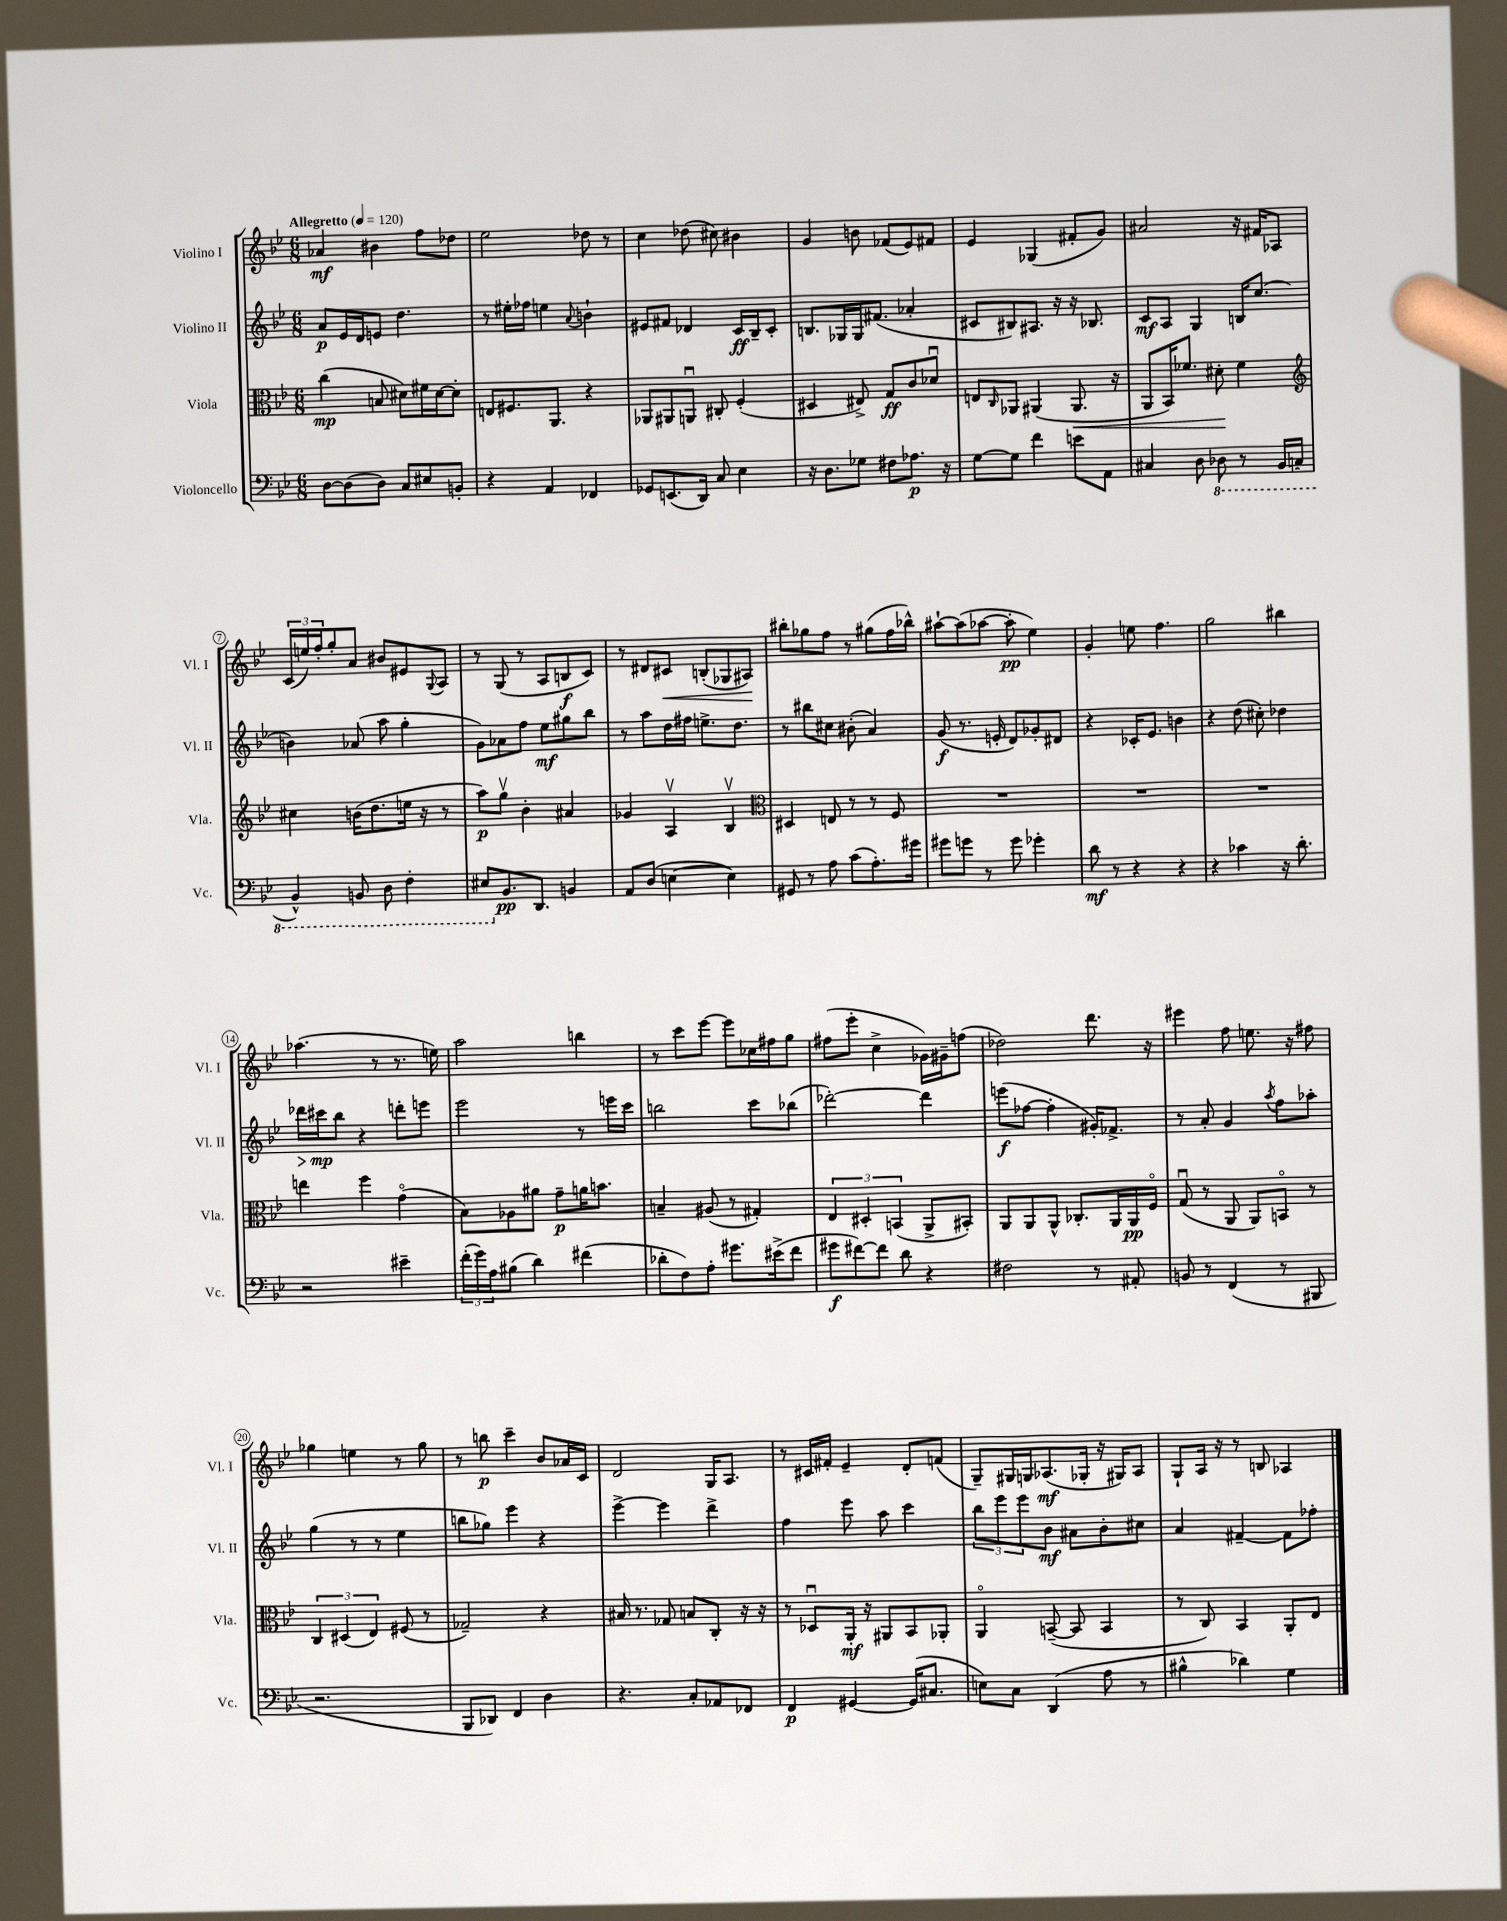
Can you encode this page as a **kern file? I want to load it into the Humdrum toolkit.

**kern	**dynam	**kern	**dynam	**kern	**dynam	**kern	**dynam
*part4	*part4	*part3	*part3	*part2	*part2	*part1	*part1
*staff4	*staff4	*staff3	*staff3	*staff2	*staff2	*staff1	*staff1
*I"Violoncello	*	*I"Viola	*	*I"Violino II	*	*I"Violino I	*
*I'Vc.	*	*I'Vla.	*	*I'Vl. II	*	*I'Vl. I	*
*clefF4	*	*clefC3	*	*clefG2	*	*clefG2	*
*k[b-e-]	*	*k[b-e-]	*	*k[b-e-]	*	*k[b-e-]	*
*M6/8	*	*M6/8	*	*M6/8	*	*M6/8	*
*MM120	*	*MM120	*	*MM120	*	*MM120	*
=1	=1	=1	=1	=1	=1	=1	=1
!	!	!	!	!	!	!LO:TX:a:B:t=Allegretto	!
[8D\L	.	(4cc\	mp	8a/L	p	4a-X/	mf
(8D\]	.	.	.	16e-/L	.	.	.
.	.	.	.	16d/J	.	.	.
8D\J)	.	8Bn/	.	8en/J	.	4b#X\	.
8C/L	.	8d#X\L)	.	4.dd\	.	.	.
8E#X/	.	16f#X\L	.	.	.	8ff\L	.
.	.	[16d#\J	.	.	.	.	.
8BBn'/J	.	8d#'\J]	.	.	.	8dd-X\J	.
=2	=2	=2	=2	=2	=2	=2	=2
4r	.	8En/L	.	8r	.	2ee-\	.
.	.	8.F#X/	.	16ee#X'\LL	.	.	.
.	.	.	.	16ff-X\JJ	.	.	.
4AA/	.	.	.	4een\	.	.	.
.	.	8.AA/J	.	.	.	.	.
.	.	.	.	8qqa/	.	.	.
4FF-X/	.	4r	.	4bn`\	.	8dd-X\	.
.	.	.	.	.	.	8r	.
=3	=3	=3	=3	=3	=3	=3	=3
8GG-X/L	.	8AA-X/L	.	8e#X/L	.	4cc\	.
(8.EEn/	.	8AA#X/	.	8f#X/J	.	.	.
.	.	8AAnu/J	.	4d-X/	.	(8dd-X\	.
16DD/Jk)	.	.	.	.	.	.	.
8C/	.	8C#X'/	.	.	.	8cc#X\)	.
4E-\	.	(4F'/	.	16c/LL	ff	4b#X\	.
.	.	.	.	16B-~/J	.	.	.
.	.	.	.	8c'/J	.	.	.
=4	=4	=4	=4	=4	=4	=4	=4
16r	.	4D#X/	.	8.Bn/L	.	4g/	.
8.D\L	.	.	.	.	.	.	.
.	.	.	.	16G-X/L	.	.	.
8G-X\J	.	8E#X^/)	.	16G-/J	.	8bn\	.
.	.	.	.	(8.f#X/J	.	.	.
8F#X\L	.	8G/L	ff	.	.	(8f-X/L	.
8.A-X\J	p	8c/	.	4a-X'/	.	8e-/)	.
.	.	8d-Xu/J	.	.	.	8f#X/J	.
16r	.	.	.	.	.	.	.
=5	=5	=5	=5	=5	=5	=5	=5
[8G\L	.	8En/L	.	8c#X/L	.	4e-/	.
.	.	16qqC/	.	.	.	.	.
8G\J]	.	8AA-X/J	.	8B#X/)	.	.	.
4f\	.	(4AA#X/	.	8.A#X/J	.	(4G-X/	.
.	.	.	.	16r	.	.	.
!	!	!	!LO:HP:b	!	!	!	!
8en\L	.	8.AA#/	<	16r	.	8f#X'/L	.
.	.	.	.	8.B-X/	.	.	.
8AA\J	.	.	.	.	.	8g/J)	.
.	.	16r	.	.	.	.	.
=6	=6	=6	=6	=6	=6	=6	=6
4C#X/	.	8AA/L	.	8c/L	mf	2a#X/	.
.	.	16BB-/K)	.	8A/J	.	.	.
.	.	8.f-X/J	.	.	.	.	.
8D\	.	.	.	4G/	.	.	.
*8ba	*	*	*	*	*	*	*
8DD-X\	.	8d#X'\	.	.	.	.	.
8r	.	4f-\	[	16Bn/KL	.	16r	.
.	.	.	.	(8.cc/J	.	16f#X/KL	.
16BBB-/LL	.	.	.	.	.	8A-X/J	.
(16CCn/JJ	.	.	.	.	.	.	.
!!LO:LB:g=z
=7	=7	=7	=7	=7	=7	=7	=7
*	*	*clefG2	*	*	*	*	*
4BBB-^^/)	.	4cc#X\	.	4bn\)	.	(24c/LL	.
.	.	.	.	.	.	24een/)	.
.	.	.	.	.	.	24ff'/J	.
.	.	.	.	.	.	8gg'/	.
8BBBn/	.	(16bn\KL	.	(8a-X/	.	8a/J	.
.	.	8.dd\	.	.	.	.	.
8DD\	.	.	.	8aa\	.	8b#X/L	.
4FF'\	.	16een\Jk	.	4gg'\	.	8e#X/	.
.	.	16r	.	.	.	.	.
.	.	.	.	.	.	8qqG/	.
.	.	8r	.	.	.	8A/J	.
=8	=8	=8	=8	=8	=8	=8	=8
8EE#X/L	.	8aa\L)	p	8g\L)	.	8r	.
*X8ba	*	*	*	*	*	*	*
8.BB-/	pp	8ggv\J	.	8a-X\	.	(8G/	.
.	.	4b-'\	.	8ff\J	.	8r	.
8.DD/J	.	.	.	.	.	.	.
.	.	.	.	8ee-\L	mf	8A/L	.
4BBn/	.	4a#X/	.	8gg#X\	.	8Bn/	f
.	.	.	.	8bb-\J	.	8c/J)	.
=9	=9	=9	=9	=9	=9	=9	=9
8AA/L	.	4g-X/	.	8r	.	8r	.
(8D/J	.	.	.	8aa\L	.	8d#X/L	.
!	!	!	!	!	!	!	!LO:HP:b
[4En\	.	4Av/	.	16dd\L	.	8c#X/J	<
.	.	.	.	16ff#X\JJ	.	.	.
.	.	.	.	8.een^\L	.	(8Bn'/L	.
4E\])	.	4B-v/	.	.	.	8G-X/	.
.	.	.	.	8.dd\J	.	.	.
.	.	.	.	.	.	8A#X/J)	.
.	.	.	.	.	.	.	[
=10	=10	=10	=10	=10	=10	=10	=10
*	*	*clefC3	*	*	*	*	*
8GG#X/	.	4D#X/	.	8r	.	8bb#X'\L	.
8r	.	.	.	8bb#X\L	.	8gg-X\	.
8A\	.	8En/	.	8cc#X\J	.	8ff\J	.
(8c\L	.	8r	.	(8b#X'\	.	8r	.
8.A'\)	.	8r	.	4a/)	.	(8gg#X\L	.
.	.	8F/	.	.	.	16ff\L	.
16g#X\Jk	.	.	.	.	.	16bb-X^^\JJ)	.
=11	=11	=11	=11	=11	=11	=11	=11
8g#X\L	.	2.r	.	(8g/	f	[8aa#X`\L	.
8gn\J	.	.	.	8.r	.	(8aa#\]	.
8r	.	.	.	.	.	[8aa-X\J	.
.	.	.	.	16en'/	.	.	.
8g\	.	.	.	8d/L)	.	8aa-'\]	pp
4g-X'\	.	.	.	8g-X'/	.	4ee-\)	.
.	.	.	.	8d#X/J	.	.	.
=12	=12	=12	=12	=12	=12	=12	=12
8d\	mf	2.r	.	4r	.	4g'/	.
8r	.	.	.	.	.	.	.
4r	.	.	.	16c-X'/KL	.	8een\	.
.	.	.	.	8.e-/J	.	.	.
.	.	.	.	.	.	4.ff\	.
4r	.	.	.	4bn\	.	.	.
=13	=13	=13	=13	=13	=13	=13	=13
4r	.	2.r	.	4r	.	2gg\	.
4c-X\	.	.	.	(8dd\	.	.	.
.	.	.	.	8cc#X'\)	.	.	.
16r	.	.	.	4dd-X\	.	4bb#X\	.
8.d'\	.	.	.	.	.	.	.
!!LO:LB:g=z
=14	=14	=14	=14	=14	=14	=14	=14
!	!	!	!	!	!LO:HP:b	!	!
2r	.	4een\	.	16ddd-X\LL	>	(4.aa-X\	.
.	.	.	.	16ccc#X\J	mp	.	.
.	.	.	.	8bb-\J	]	.	.
.	.	4ff\	.	4r	.	.	.
.	.	.	.	.	.	8r	.
4e#X~\	.	(4g\	.	8dddn'\L	.	8.r	.
.	.	.	.	8eeen\J	.	.	.
.	.	.	.	.	.	16een\)	.
=15	=15	=15	=15	=15	=15	=15	=15
(24f'\LL	.	8B-\L)	.	2eee-\	.	2aa\	.
24g\)	.	.	.	.	.	.	.
24A\J	.	.	.	.	.	.	.
(8B#X\J	.	8A-X\	.	.	.	.	.
4d\)	.	8a#X\J	.	.	.	.	.
.	.	8g~\L	p	.	.	.	.
(4f#X\	.	16an\K	.	8r	.	4bbn\	.
.	.	8.bn\J	.	.	.	.	.
.	.	.	.	16eeen\LL	.	.	.
.	.	.	.	16ccc\JJ	.	.	.
=16	=16	=16	=16	=16	=16	=16	=16
8d-X'\L	.	4Bn~/	.	2bbn\	.	8r	.
8F\)	.	.	.	.	.	8ccc\L	.
8A'\J	.	(8A#X/	.	.	.	[8eee-\J	.
8.g#X\L	.	8r	.	.	.	8eee-\L]	.
.	.	4G#X'/)	.	8ccc\L	.	16cc-X\L	.
(16e#X^\k	.	.	.	.	.	16ff#X\J	.
8f\J	.	.	.	(8bb-X\J	.	8gg\J	.
=17	=17	=17	=17	=17	=17	=17	=17
8g#X\L	f	6E-/	.	[2ddd-X'\)	.	(8ff#X\L	.
[8f#X\)	.	.	.	.	.	8eee-'\J	.
.	.	6D#X'/	.	.	.	.	.
8f#\J]	.	.	.	.	.	4cc^\	.
.	.	(6BBn/	.	.	.	.	.
8d\	.	.	.	.	.	.	.
4r	.	8AA^/L	.	4ddd-\]	.	16g-X\LL)	.
.	.	.	.	.	.	16g#X~\J	.
.	.	8BB#X'/J)	.	.	.	(8ffn\J	.
=18	=18	=18	=18	=18	=18	=18	=18
2F#X\	.	8AA/L	.	(8eeen\L	f	2dd-X\)	.
.	.	8AA/	.	[8ff-X\J	.	.	.
.	.	8AA^^/J	.	4ff-'\]	.	.	.
.	.	8.C-X'/L	.	.	.	.	.
8r	.	.	.	16g#X'/KL)	.	8.ddd\	.
.	.	16AA/L	.	8.f-X^/J	.	.	.
8AA#X'/	.	16AA/	pp	.	.	.	.
.	.	16F/JJ	.	.	.	16r	.
=19	=19	=19	=19	=19	=19	=19	=19
8BBn/	.	(8Gu/	.	8r	.	4eee#X\	.
8r	.	8r	.	8a'/	.	.	.
(4FF/	.	8AA/	.	4g/	.	8ff\	.
.	.	8AA/L)	.	.	.	8.een\	.
.	.	.	.	8qaa/	.	.	.
8r	.	8BBn/J	.	8ff\L	.	.	.
.	.	.	.	.	.	16r	.
8BBB#X/	.	8r	.	8aa-X'\J	.	8ff#X\	.
!!LO:LB:g=z
=20	=20	=20	=20	=20	=20	=20	=20
2.r	.	6C/	.	(4gg\	.	4gg-X\	.
.	.	(6D#X/	.	.	.	.	.
.	.	.	.	8r	.	4een\	.
.	.	6E-/)	.	.	.	.	.
.	.	.	.	8r	.	.	.
.	.	(8F#X/	.	4ee-\	.	8r	.
.	.	8r	.	.	.	8gg-\	.
=21	=21	=21	=21	=21	=21	=21	=21
8BBB-/L	.	2G-X~/)	.	8bbn\L	.	8r	.
8DD-X/J)	.	.	.	8gg-X\J)	.	8bbn\	p
4FF/	.	.	.	4eee-\	.	4ccc~\	.
4D\	.	4r	.	4r	.	8b-/L	.
.	.	.	.	.	.	16a-X/L	.
.	.	.	.	.	.	16c/JJ	.
=22	=22	=22	=22	=22	=22	=22	=22
4.r	.	16B#X/	.	[4eee-^\	.	2d/	.
.	.	8.r	.	.	.	.	.
.	.	8G-X/	.	4eee-\]	.	.	.
8C'/L	.	8Bn/L	.	.	.	.	.
8AA-X/	.	8C'/J	.	4ddd^\	.	16G/KL	.
.	.	.	.	.	.	8.A/J	.
8FF-X/J	.	16r	.	.	.	.	.
.	.	16r	.	.	.	.	.
=23	=23	=23	=23	=23	=23	=23	=23
4FF/	p	8r	.	4ff\	.	8r	.
.	.	8D-Xu/L	.	.	.	16c#X/LL	.
.	.	.	.	.	.	16f#X'/JJ	.
[4GG#X/	.	16AA'/Jk	mf	8eee-\	.	4e-~/	.
.	.	16r	.	.	.	.	.
.	.	8AA#X/L	.	8aa\	.	.	.
(16GG#/KL]	.	8BB-/	.	4ccc\	.	8d'/L	.
8.C#X/J	.	.	.	.	.	.	.
.	.	8AA-X'/J	.	.	.	(8fn/J	.
=24	=24	=24	=24	=24	=24	=24	=24
8En\L)	.	4AA/	.	12bb-\L	.	8G~/L)	.
.	.	.	.	12eee-\	.	.	.
8C\J	.	.	.	.	.	16G#X/L	.
.	.	.	.	12eee-\	.	.	.
.	.	.	.	.	.	16Gn/J	.
(4DD/	.	([8BBn~/	.	8b-\J	mf	(8.A-X/	mf
.	.	8BB/]	.	8a#X\L	.	.	.
.	.	.	.	.	.	16G-X'/Jk	.
8A\	.	4BB/	.	8b-'\	.	16r	.
.	.	.	.	.	.	16G#X/KL)	.
8r	.	.	.	8cc#X\J	.	8A-/J	.
=25	=25	=25	=25	=25	=25	=25	=25
4B#X^^\	.	8r	.	4a/	.	8G`/L	.
.	.	8C/)	.	.	.	16A/Jk	.
.	.	.	.	.	.	16r	.
4d-X\)	.	4BB-/	.	[4f#X~/	.	8r	.
.	.	.	.	.	.	8Bn/	.
4G\	.	8AA'/L	.	8f#\L]	.	4A-X/	.
.	.	8E-/J	.	8ff-X'\J	.	.	.
==	==	==	==	==	==	==	==
*-	*-	*-	*-	*-	*-	*-	*-
